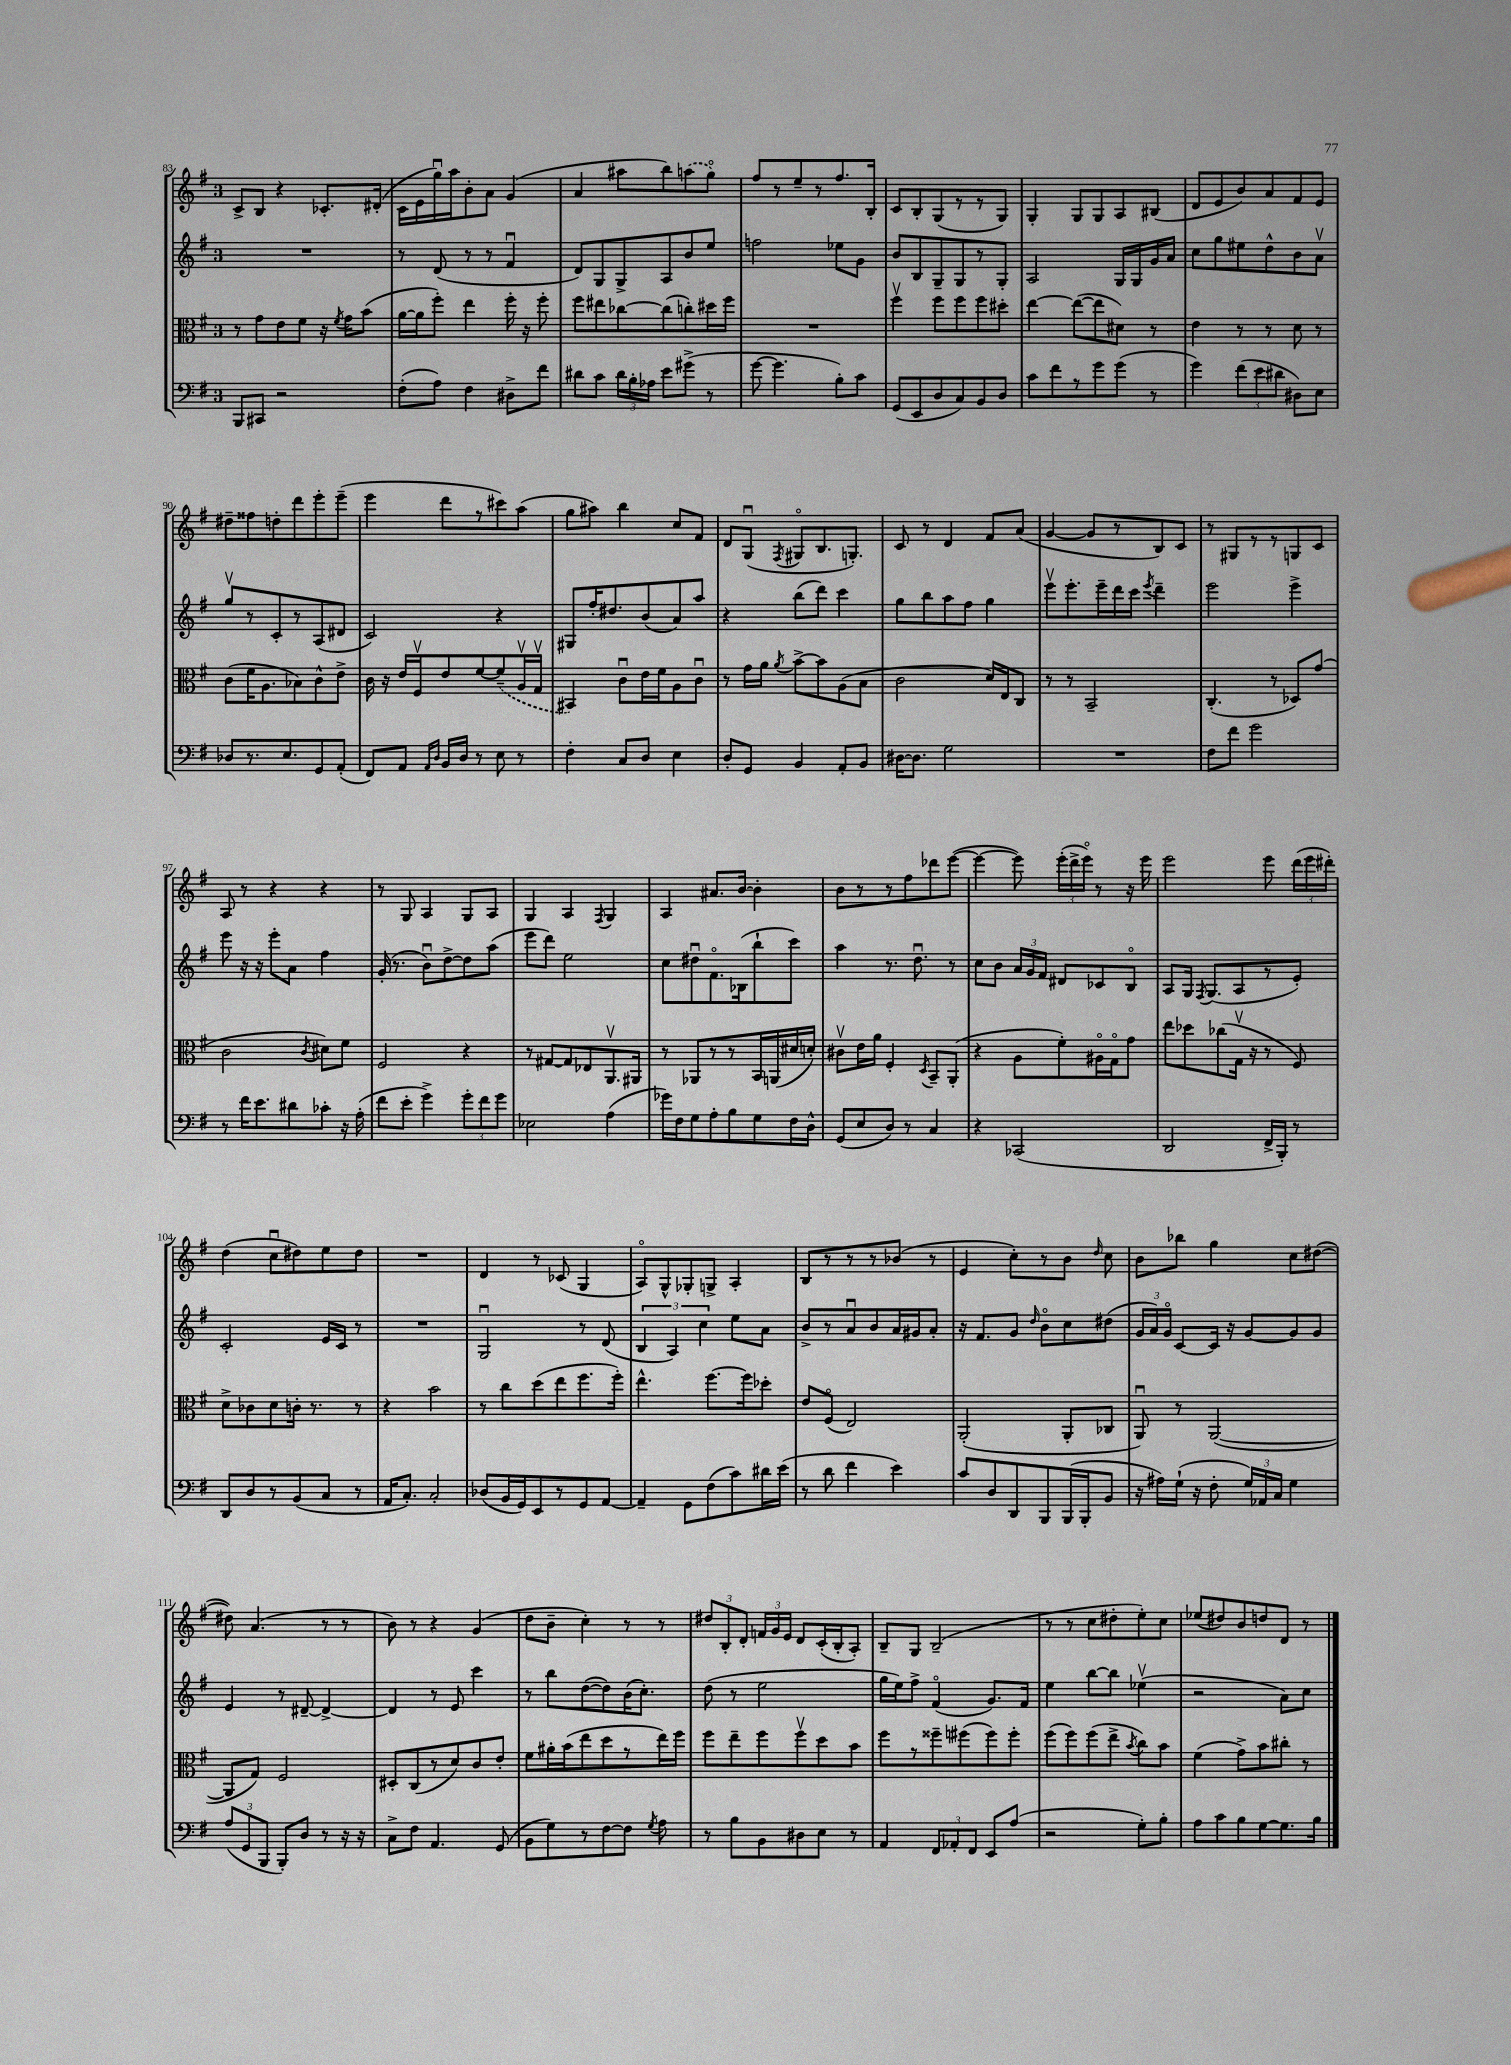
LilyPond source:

<<
\new StaffGroup <<
\new Staff = "s0" {
    \clef treble \key g \major \once \override Staff.TimeSignature.style = #'single-digit \time 3/4
    \autoBeamOff c'8[-> b8] r4 ces'8.[-. dis'16]-.( |
    c'16[ e'16 g''16\downbow) a''16 b'8-. a'8] g'4( |
    a'4 ais''8[ b''8) \once \slurDashed a''8( g''8]\flageolet) |
    fis''8[ r8 e''8-- r8 fis''8. b16]-. |
    c'8[ b8-. g8( r8 r8 g8]) |
    g4-. g8[ g8 a8 bis8]( |
    d'8[ e'8 b'8) a'8 fis'8 e'8] |
    dis''8[-- fisis''8 d''8-. d'''8 e'''8-. e'''8]--( |
    e'''4 d'''8[ r8 cis'''8) a''8]( |
    g''8[ ais''8]) b''4 c''8[ fis'8] |
    d'8[ g8]\downbow( \acciaccatura { fis8 } gis8[\flageolet b8. g8.]-.) |
    c'8 r8 d'4 fis'8[ a'8]( |
    g'4~ g'8[ r8 b8) c'8] |
    r8 gis8[ r8 r8 g8 c'8] |
    a8 r8 r4 r4 |
    r8 g8 a4 g8[ a8] |
    g4 a4 \acciaccatura { fis8 } g4 |
    a4 ais'8.[ b'16]~ b'4-. |
    b'8[ r8 r8 fis''8 des'''8 e'''8]~( |
    e'''4~ e'''8) \tuplet 3/2 { e'''16[-.( d'''16-> e'''16]\flageolet) } r8 r16 e'''16 |
    e'''2 e'''8 \tuplet 3/2 { d'''16[( e'''16 dis'''16]-.) } |
    d''4( c''8[\downbow dis''8) e''8 dis''8] |
    R2. |
    d'4 r8 ces'8( g4 |
    a8[\flageolet) g8-^ ges8-. g8]-> a4-. |
    b8[ r8 r8 r8 bes'8]( r8 |
    e'4 c''8[-.) r8 b'8] \grace { d''16 } c''8 |
    b'8[ bes''8] g''4 c''8[ dis''8]~( |
    dis''8) a'4.( r8 r8 |
    b'8) r8 r4 g'4( |
    d''8[ b'8]-- c''4-.) r8 r8 |
    \tuplet 3/2 { dis''8[ b8-. d'8]-. } \tuplet 3/2 { f'16[ g'16 e'16] } d'8[ c'16-.( b16-. a8]-.) |
    b8[-- g8] b2--( |
    r8 r8 c''8[ dis''8-. e''8-.) c''8] |
    ees''8[( dis''8) b'8 d''8 d'8] r8 \bar "|." |
}
\new Staff = "s1" {
    \clef treble \key g \major \once \override Staff.TimeSignature.style = #'single-digit \time 3/4
    \autoBeamOff R2. |
    r8 d'8( r8 r8 fis'4\downbow |
    d'8[) g8 g8-> a8 b'8 e''8] |
    f''2 ees''8[ g'8] |
    b'8[ b8 g8-- g8 r8 g8]-. |
    a2 g16[ g16 g'16 a'16] |
    c''8[ g''8 eis''8 d''8-^ b'8 a'8]\upbow |
    g''8[\upbow r8 c'8-. r8 a8( dis'8] |
    c'2) r4 |
    gis8[ fis''16-. dis''8. b'8( a'8) a''8] |
    r4 b''8[( d'''8]) c'''4 |
    g''8[ b''8 a''8 fis''8] g''4 |
    e'''8[\upbow e'''8.-. e'''16-- d'''16 c'''16] \acciaccatura { e'''8 } d'''4-- |
    e'''2 e'''4-> |
    e'''8 r16 r16 e'''8[-. a'8] fis''4 |
    g'16-.( r8. b'8[\downbow) d''8~-> d''8 a''8]( |
    e'''8[ d'''8]) e''2 |
    c''8[ dis''8\downbow fis'8.\flageolet bes16( b''8-! c'''8]) |
    a''4 r8. d''8.\downbow r8 |
    c''8[ b'8] \tuplet 3/2 { a'16[ g'16 fis'16] } dis'8[ ces'8 b8]\flageolet |
    a8[ g16] \acciaccatura { fis8 } g8.[( a8 r8 e'8]-.) |
    c'2-. e'16[ c'16] r8 |
    R2. |
    g2\downbow r8 d'8( |
    \tuplet 3/2 { b4 a4) c''4 } e''8[ a'8] |
    b'8[-> r8 a'8\downbow b'8 a'16 gis'16 a'8]-. |
    r16 fis'8.[ g'8] \grace { d''16 } b'8[\flageolet c''8 dis''8]( |
    \tuplet 3/2 { g'16[ a'16) g'16]\flageolet } c'8[~ c'16] r16 g'8[~ g'8 g'8] |
    e'4 r8 dis'8~-- dis'4~-> |
    dis'4 r8 e'8 c'''4 |
    r8 b''8[ d''8~( d''8) b'16( c''8.]-.) |
    d''8( r8 e''2 |
    g''16[ e''16) fis''8]-> fis'4\flageolet( g'8.[) fis'16] |
    e''4 b''8[~ b''8] ees''4\upbow( |
    r2 a'8[) c''8] \bar "|." |
}
\new Staff = "s2" {
    \clef alto \key g \major \once \override Staff.TimeSignature.style = #'single-digit \time 3/4
    \autoBeamOff r8 g'8[ e'8 fis'8] r16 \acciaccatura { fis'8 } g'16[ b'8]( |
    a'16[~ a'16 fis''8]-.) e''4 fis''16-. r16 fis''8-. |
    fis''8[ eis''8 ces''8~ ces''8( c''8-.) dis''16 fis''16] |
    R2. |
    fis''4\upbow fis''8[ fis''8 fis''8 dis''8]-. |
    e''4~ e''8[~( e''8 dis'8]) r8 |
    e'4 r8 r8 d'8 r8 |
    c'8[( fis'16 a8. bes8) c'8-^ e'8]-> |
    c'16 r16 e'16[ fis16\upbow e'8 fis'8~ \once \slurDashed fis'8--( a16\upbow g16]\upbow |
    bis,4) c'8[\downbow e'16 fis'16 a8 c'8]\downbow |
    r8 g'16[ a'16] \acciaccatura { a'8 } b'8[~-> b'8 a8( b8] |
    c'2 d'16[) e16 c8] |
    r8 r8 b,2-- |
    c4.-.( r8 des8[) g'8]( |
    c'2 \acciaccatura { c'8 } dis'8[) fis'8] |
    fis2 r4 |
    r8 gis8[~ gis8 ees8 a,8.\upbow ais,16] |
    r8 aes,8[ r8 r8 b,16 a,16( dis'16 d'16]-.) |
    cis'8[\upbow e'16 a'16] fis4-. \acciaccatura { d8 } b,8[-- a,8]-.( |
    r4 a8[ fis'8-.) ais16\flageolet g16\flageolet g'8] |
    e''8[ des''8 ces''8( g16]\upbow r16 r8 fis8) |
    d'8[-> ces'8 d'8 c'16]-. r8. r8 |
    r4 b'2 |
    r8 c''8[ d''8( e''8 fis''8. fis''16]-.) |
    e''4.-^ fis''8.[~ fis''16 des''8]-. |
    e'8[ fis8]\flageolet( e2) |
    a,2-.( a,8[-. ces8] |
    a,8\downbow) r8 a,2~( |
    a,8[ g8]) fis2 |
    dis8[-. c8( r8 d'8) c'8 e'8]-. |
    fis'8[ ais'16-. b'16( e''8 d''8 r8 e''16) fis''16] |
    fis''8[ e''8-- fis''8 fis''8\upbow d''8 b'8] |
    fis''8[ r8 fisis''8-- fis''8( fis''8) fis''8]-. |
    fis''8[( fis''8) fis''8( e''8]-> \acciaccatura { b'8 } c''8[) b'8] |
    fis'4( g'8[->) b'8 cis''8]-. r8 \bar "|." |
}
\new Staff = "s3" {
    \clef bass \key g \major \once \override Staff.TimeSignature.style = #'single-digit \time 3/4
    \autoBeamOff b,,8[ cis,8] r2 |
    fis8[-.( a8]) fis4 dis8[-> fis'8] |
    dis'8[ c'8] \tuplet 3/2 { dis'16[ b16-. aes16] } e'8[ gis'8]->( r8 |
    g'8~ g'4. b8[-.) c'8] |
    g,8[( e,8 d8 c8) b,8 d8] |
    c'8[ fis'8 r8 g'8 g'8]( r8 |
    g'4) \tuplet 3/2 { fis'8[( e'8 dis'8] } dis8[) e8] |
    des8[ r8. e8. g,8 a,8]-.( |
    fis,8[) a,8] \grace { a,16[ d16] } b,16[ d16] r8 e8 r8 |
    fis4-. c8[ d8] e4 |
    d8[-. g,8] b,4 a,8[-. b,8] |
    dis16[~ dis8.] g2 |
    R2. |
    fis8[ fis'8] g'2 |
    r8 fis'16[ e'8. dis'8 ces'8]-. r16 a16-.( |
    fis'8[ e'8]-. g'4->) \tuplet 3/2 { g'8[-. fis'8 g'8] } |
    ees2 a4( |
    ges'16[) fis16 g8 a8-. b8 g8 fis16 d16]-^ |
    g,8[( e8 d8]) r8 c4 |
    r4 ces,2( |
    d,2 fis,16[-> b,,16]-.) r8 |
    d,8[ d8 r8 b,8( c8] r8 |
    a,16[ c8.]-.) c2-. |
    des8[( b,16 g,16) e,8 r8 g,8 a,8]~ |
    a,4-- g,8[ fis8( c'8) dis'16 e'16]( |
    r8 d'8 fis'4 e'4) |
    c'8[ d8 d,8 b,,8 b,,16( b,,16-. b,8] |
    r16 ais16[) g16]-!( r16 fis8-. \tuplet 3/2 { g16[) aes,16 c16] } g4 |
    \tuplet 3/2 { a8[( g,8 b,,8] } b,,8[-.) d8] r8 r16 r16 |
    c8[-> fis8] a,4. g,8( |
    b,8[ g8) r8 fis8~ fis8] \acciaccatura { g8 } a8 |
    r8 b8[ b,8 dis8 e8] r8 |
    a,4 \tuplet 3/2 { fis,8[ aes,8-. fis,8] } e,8[ a8]( |
    r2 g8[-.) b8]-. |
    a8[ c'8 b8 g8~ g8. b16] \bar "|." |
}
>>
>>
\layout { \context { \Score currentBarNumber = #83 } }
